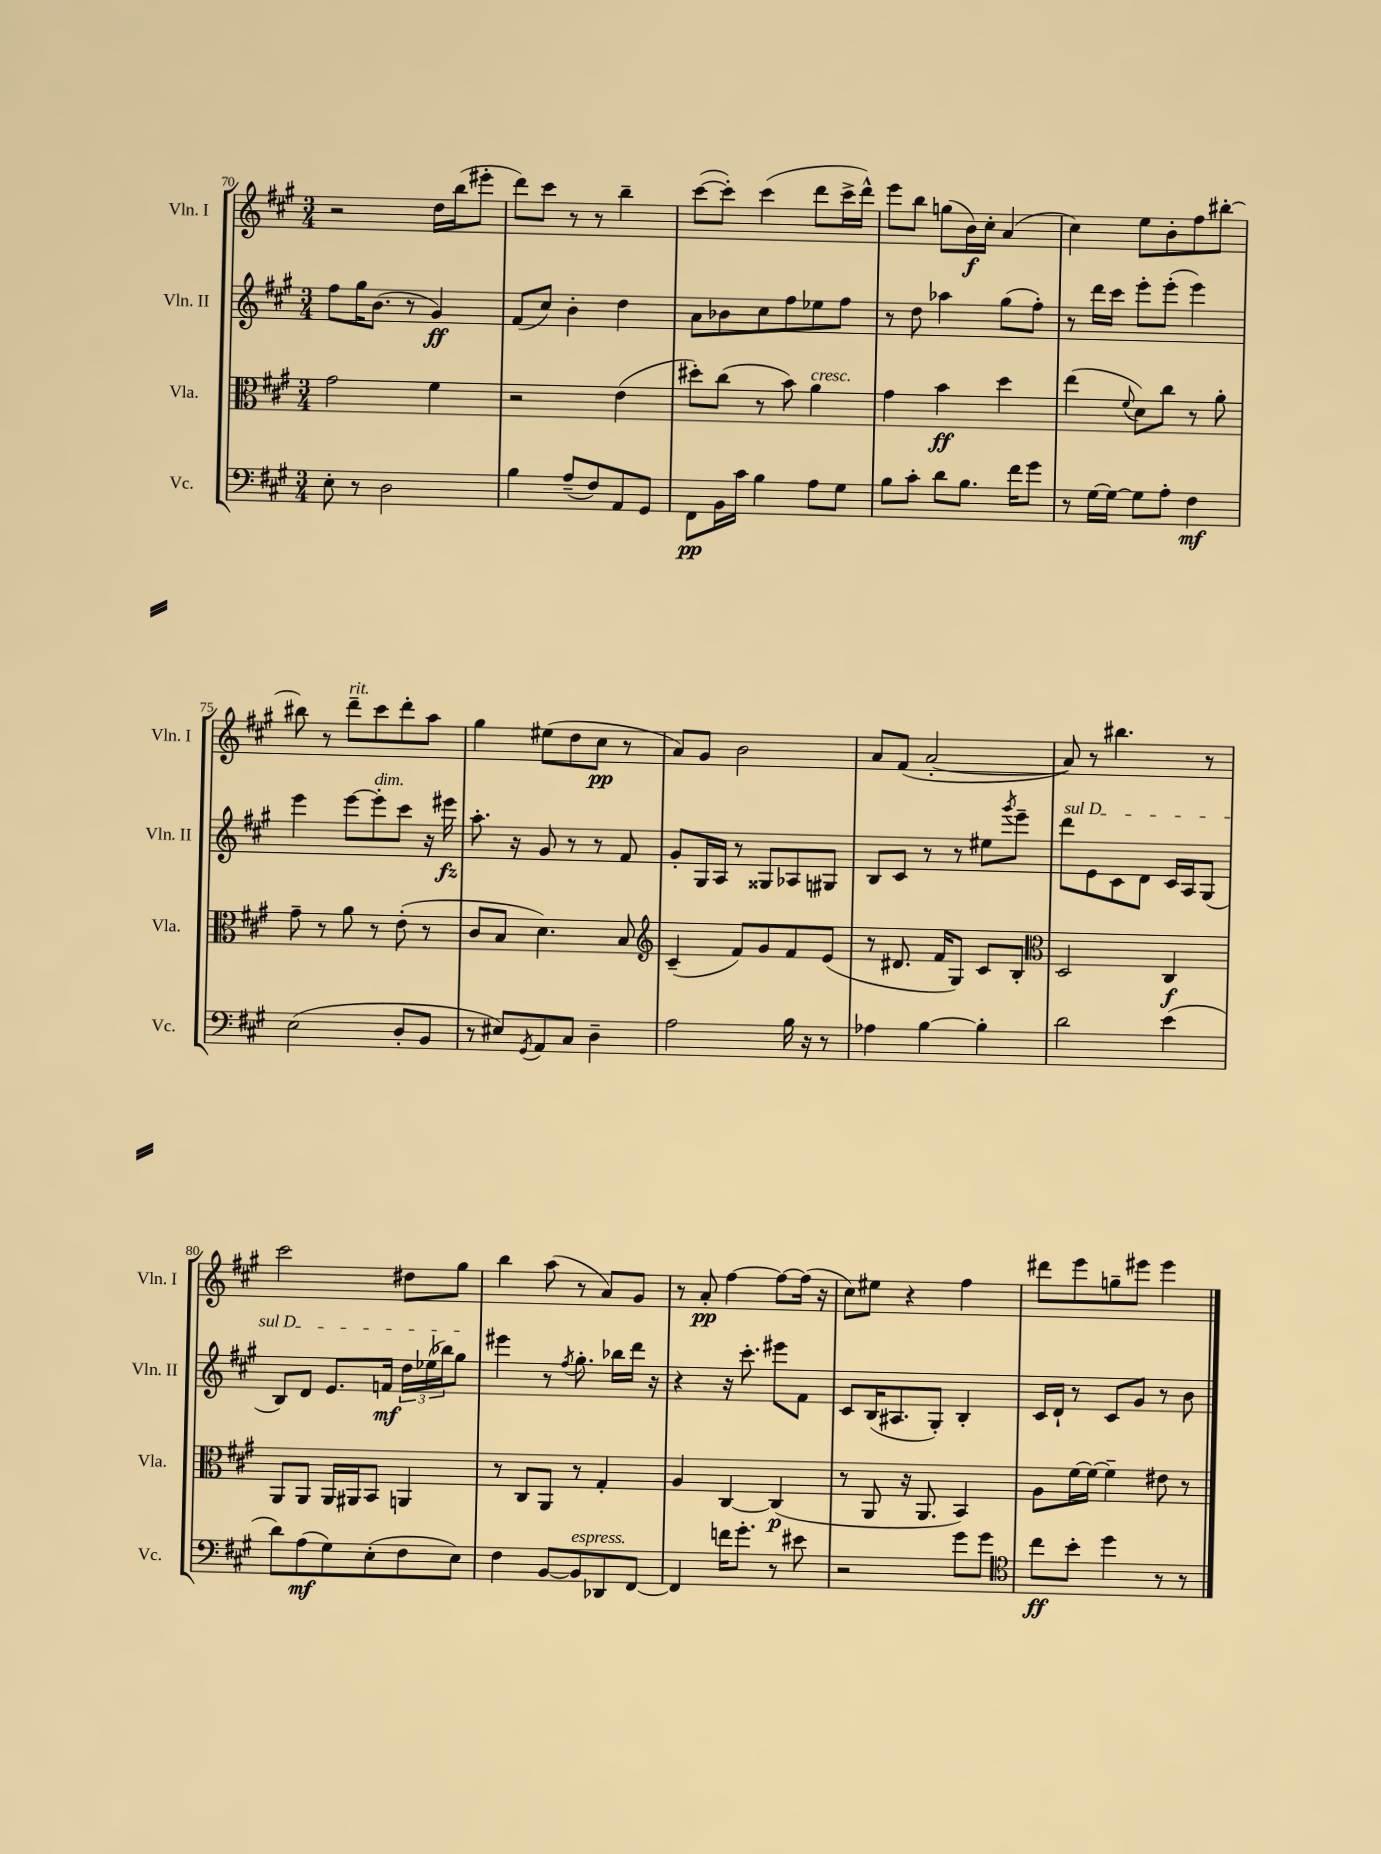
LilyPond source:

<<
\new StaffGroup <<
\new Staff = "s0" \with { instrumentName = "Vln. I" shortInstrumentName = "Vln. I" } {
    \clef treble \key a \major \numericTimeSignature \time 3/4
    r2 d''16 b''16( eis'''8-. |
    d'''8) cis'''8 r8 r8 b''4-- |
    cis'''8~( cis'''8-.) cis'''4( d'''8 cis'''16-> d'''16-^) |
    e'''8 b''8 g''8( b'16\f) cis''16-. a'4( |
    cis''4) e''8 b'8-. fis''8 bis''8~-. |
    bis''8 r8 d'''8--^\markup { \italic "rit." } cis'''8 d'''8-. a''8 |
    gis''4 eis''8( d''8 cis''8\pp r8 |
    a'8) gis'8 b'2 |
    a'8 fis'8( a'2~-. |
    a'8) r8 bis''4. r8 |
    cis'''2 dis''8 gis''8 |
    b''4 a''8( r8 a'8) gis'8 |
    r8 a'8-.\pp fis''4~ fis''8~ fis''16( r16 |
    cis''8) eis''8 r4 fis''4 |
    dis'''8 e'''8 g''8-- eis'''8 eis'''4 \bar "|." |
}
\new Staff = "s1" \with { instrumentName = "Vln. II" shortInstrumentName = "Vln. II" } {
    \clef treble \key a \major \numericTimeSignature \time 3/4
    fis''8 gis''16 b'8.( r8 gis'4\ff) |
    fis'8( cis''8) b'4-. d''4 |
    a'8 bes'8 cis''8 fis''8 ees''8 fis''8 |
    r8 d''8 aes''4 gis''8( fis''8-.) |
    r8 d'''16 cis'''16 e'''8-. e'''8-.( e'''4) |
    e'''4 e'''8~ e'''8-.^\markup { \italic "dim." } cis'''8 r16 eis'''16\fz |
    a''8.-. r16 gis'8 r8 r8 fis'8 |
    gis'8-. gis16 a16 r8 gisis8 aes8 gis8 |
    b8 cis'8 r8 r8 eis''8 \acciaccatura { gis'''8 } e'''8-- |
    \once \override TextSpanner.bound-details.left.text = \markup { \italic "sul D" } d'''8\startTextSpan e'8 cis'8 d'8 cis'16 a16 gis8( |
    b8) d'8 e'8. f'16\mf \tuplet 3/2 { d''16 ees''16( bes''16) } gis''8\stopTextSpan |
    eis'''4 r8 \acciaccatura { fis''8 } gis''8.-. bes''16 d'''16 r16 |
    r4 r16 cis'''8.-. eis'''8 fis'8 |
    cis'8 b16( ais8. gis8-.) b4-. |
    cis'16 d'16-! r8 cis'8 gis'8 r8 b'8 \bar "|." |
}
\new Staff = "s2" \with { instrumentName = "Vla." shortInstrumentName = "Vla." } {
    \clef alto \key a \major \numericTimeSignature \time 3/4
    gis'2 fis'4 |
    r2 e'4( |
    dis''8-.) cis''8( r8 b'8) a'4^\markup { \italic "cresc." } |
    gis'4 b'4\ff d''4 |
    e''4( \appoggiatura { fis'8 } d'8) cis''8 r8 a'8-. |
    gis'8-- r8 a'8 r8 e'8-.( r8 |
    cis'8 b8 d'4.) b8 |
    \clef treble cis'4--( fis'8) gis'8 fis'8 e'8( |
    r8 dis'8. fis'16 gis8) cis'8 b8-. |
    \clef alto d2 cis4\f |
    a,8 a,8 a,16 ais,16 b,8 a,4 |
    r8 cis8 a,8 r8 gis4-. |
    a4 cis4~ cis4\p( |
    r8 a,8 r16 a,8. b,4) |
    a8 fis'16~ fis'16~ fis'4-- eis'8 r8 \bar "|." |
}
\new Staff = "s3" \with { instrumentName = "Vc." shortInstrumentName = "Vc." } {
    \clef bass \key a \major \numericTimeSignature \time 3/4
    e8-. r8 d2 |
    b4 a8--( fis8) a,8 gis,8 |
    fis,8\pp b,16 cis'16 b4 a8 gis8 |
    b8 cis'8-. d'8 b8. fis'16 gis'8 |
    r8 gis16~ gis16~ gis8 a8-. fis4\mf |
    e2( d8-. b,8 |
    r8 eis8) \acciaccatura { gis,8 } a,8 cis8 d4-- |
    a2 b16 r16 r8 |
    aes4 b4~ b4-. |
    d'2 e'4( |
    d'8) a8\mf( gis8) e8-.( fis8 e8) |
    fis4 b,8~ b,8^\markup { \italic "espress." } des,8 fis,8~ |
    fis,4 f'16 gis'8.-. r8 eis'8 |
    r2 gis'8 gis'8 |
    \clef tenor cis''8\ff b'8-. d''4 r8 r8 \bar "|." |
}
>>
>>
\layout { \context { \Score currentBarNumber = #70 } }
